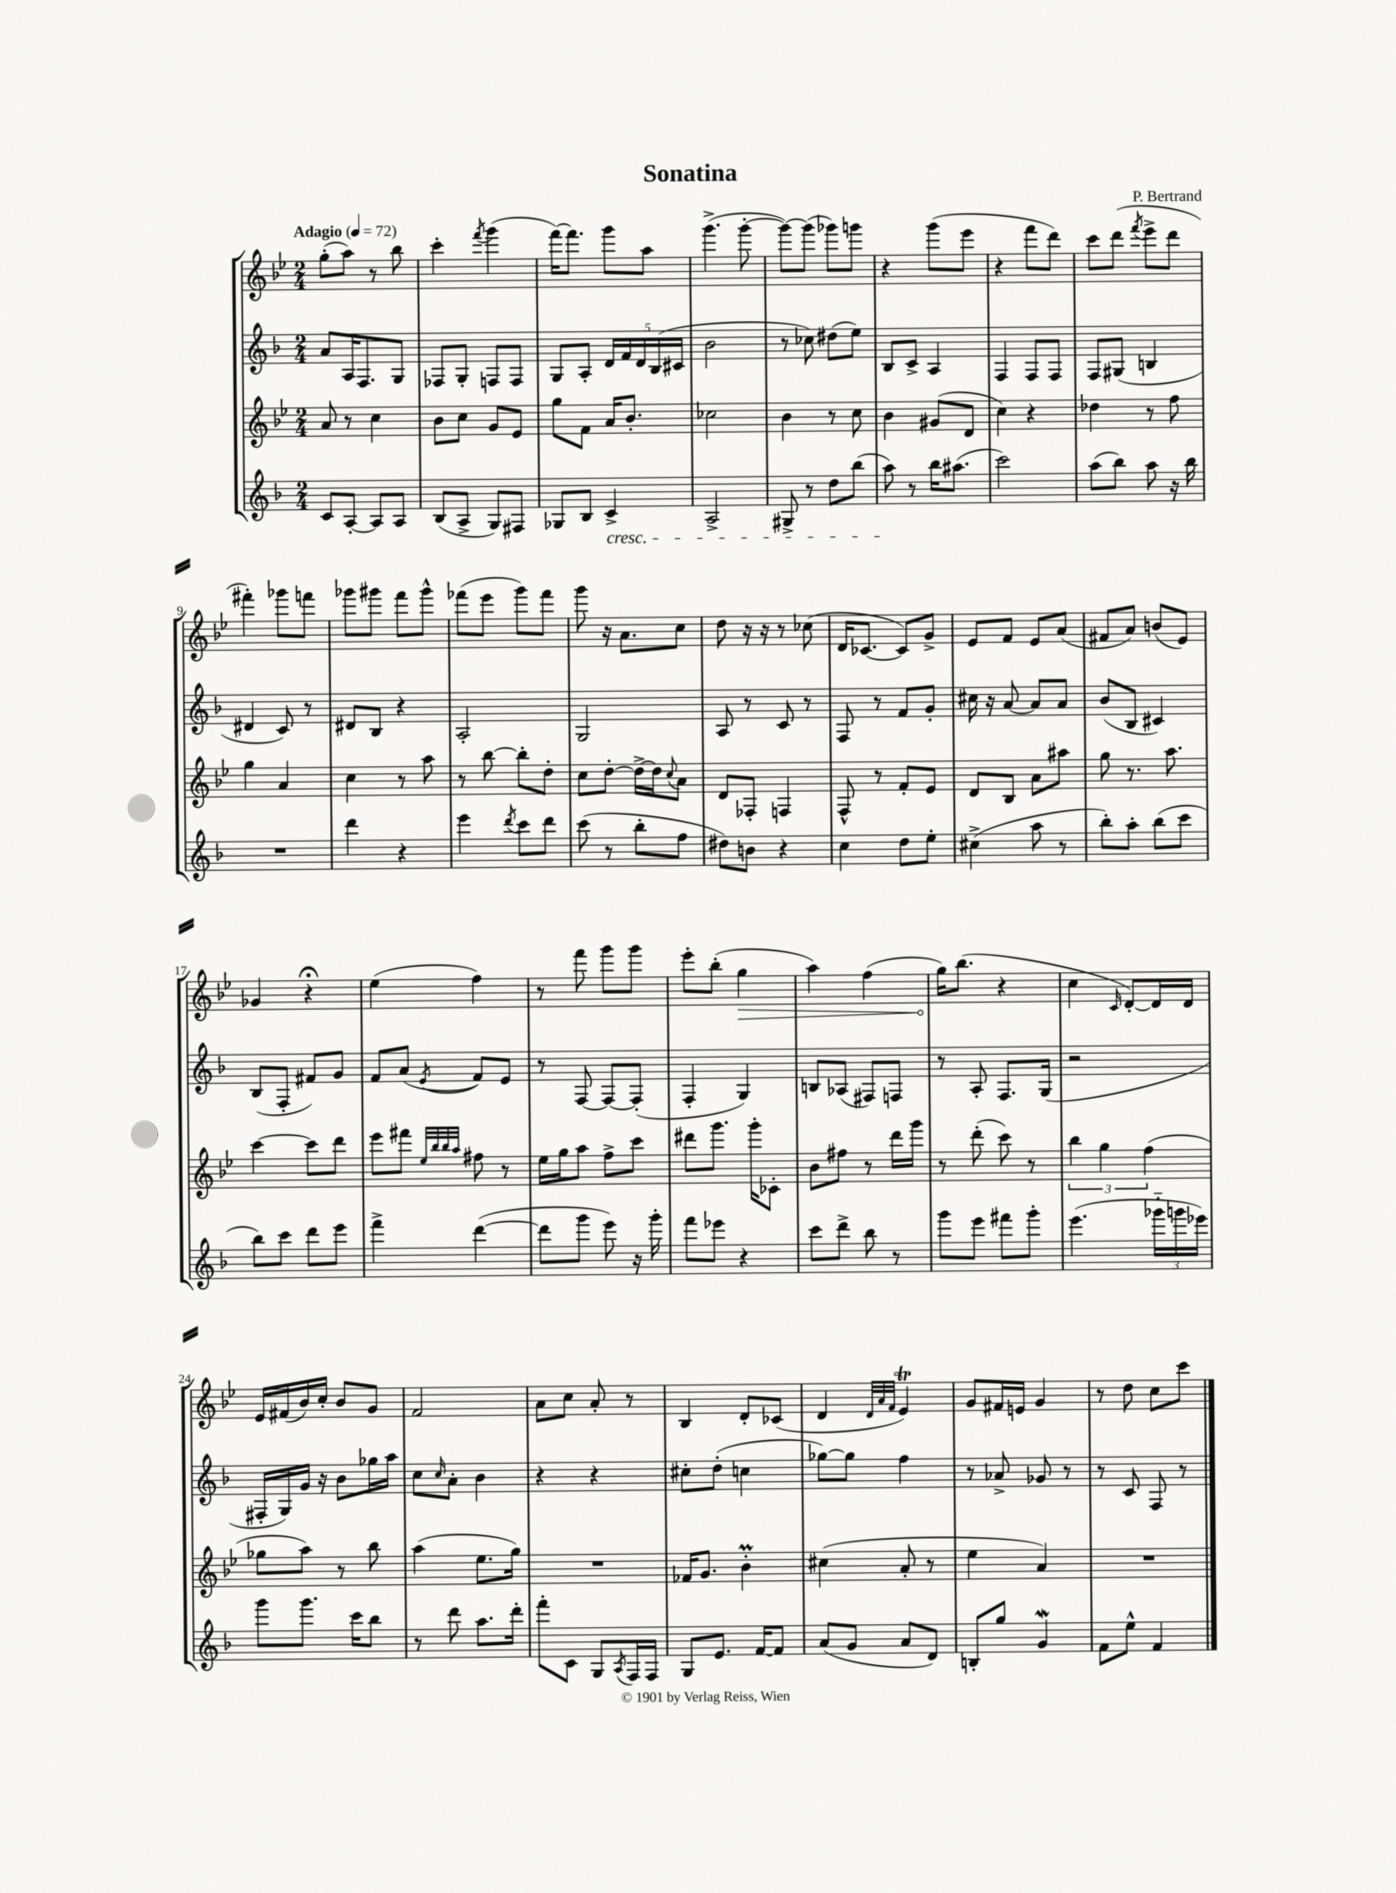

**kern	**kern	**kern	**kern
*staff4	*staff3	*staff2	*staff1
*clefG2	*clefG2	*clefG2	*clefG2
*k[b-]	*k[b-e-]	*k[b-]	*k[b-e-]
*M2/4	*M2/4	*M2/4	*M2/4
*MM72	*MM72	*MM72	*MM72
8c	8a	8a	(8gg'
[8A'	8r	16A	8aa)
.	.	8.F	.
8A]	4cc	.	8r
8A	.	8G	8bb-
=	=	=	=
(8B-	8b-	8F-	4ccc'
8A^	8cc	8G'	.
.	.	.	8qfff
8G)	8g	8F	(4ggg
8F#	8e-	8F	.
=	=	=	=
8G-	8gg	8G	[16fff)
.	.	.	8.fff]
8B-	8f	8A'	.
4c^	16a	20d	8ggg
.	.	20f	.
.	8.b-'	.	.
.	.	20d	.
.	.	.	8aa
.	.	(20B-	.
.	.	20c#	.
=	=	=	=
2A^	2cc-	2b-	(4.ggg^
.	.	.	[8ggg'
=	=	=	=
8G#^	4b-	8r	8ggg_)
8r	.	8cc-)	(8ggg]
8dd	8r	(8dd#	8ggg-)
(8bb-	8cc	8ee)	8ggg
=	=	=	=
8aa)	4b-	8B-	4r
8r	.	8c^	.
16bb-	(8g#	4A	(8ggg
(8.aa#	.	.	.
.	8d	.	8eee-
=	=	=	=
2ccc)	4cc)	4F	4r
.	4r	8F	8fff
.	.	8F	8ddd)
=	=	=	=
(8aa	4dd-	8F	8ccc
8bb-)	.	(8G#	(8ddd
.	.	.	8qfff
8aa	8r	4B	8eee-^
16r	8ff	.	8ddd
16bb-	.	.	.
=	=	=	=
2r	4gg	4d#	4fff#')
.	4a	8c)	8ggg-
.	.	8r	8fff
=	=	=	=
4ddd	4cc	8d#	8ggg-
.	.	8B-	8ggg#
4r	8r	4r	8fff
.	8aa	.	8ggg#^^
=	=	=	=
4eee	8r	2A'	(8fff-
.	[8bb-	.	8eee-
8qddd	.	.	.
8ccc	8bb-']	.	8ggg)
8ddd	8dd'	.	8fff-
=	=	=	=
(8ccc	8cc	2G	8ggg
8r	[8dd'	.	16r
.	.	.	8.a
8bb-'	16dd^_	.	.
.	16dd]	.	.
.	8qqcc	.	.
8ff	8a	.	8cc
=	=	=	=
8dd#)	8d	8A	8dd
8b	8F-'	8r	16r
.	.	.	16r
4r	4F	8c	8r
.	.	8r	(8cc-
=	=	=	=
4cc	8F^^	8F	16d
.	.	.	[8.c-
.	8r	8r	.
8dd	8f'	8f	8c-])
8ee'	8e-	8g'	8g^
=	=	=	=
(4cc#^	8d	16cc#	8e-
.	.	16r	.
.	8B-	[8a	8f
8aa	8a	8a]	8e-
8r	8aa#	8a	(8a
=	=	=	=
8bb-')	8gg	(8b-	8f#
8aa'	8.r	8B-	8a)
(8bb-	.	4c#)	(8b
.	8.aa	.	.
8ccc	.	.	8e-)
=	=	=	=
8bb-)	[4ccc	(8B-	4g-
8ccc	.	8F'	.
8ddd	8ccc]	8f#)	4r;
8eee	8ddd	8g	.
=	=	=	=
4fff^	8eee-	8f	(4ee-
.	8fff#	(8a	.
.	32qqee-	.	.
.	32qqbb-	.	.
.	32qqbb-	.	.
.	32qqaa	8qe	.
([4ddd	8ff#	8f)	4ff)
.	8r	8e	.
=	=	=	=
8ddd]	16ee-	8r	8r
.	16gg	.	.
8ggg	8aa	[8F	8fff
8eee)	8ff^	8F_	8ggg
16r	8ccc	(8F']	8ggg
16ggg'	.	.	.
=	=	=	=
8fff	8ddd#	4F'	8eee-'
8eee-	8.ggg	.	(8bb-'
4r	.	4G)	4gg
.	16ggg'	.	.
.	8c-'	.	.
=	=	=	=
8ccc	8b-	8B	4aa)
8ddd^	8ff#	(8A-	.
8bb-	8r	8F#)	(4ff
8r	16ddd	8F	.
.	16ggg	.	.
=	=	=	=
8ggg	8r	8r	16gg)
.	.	.	(8.bb-
8eee	(8ddd'	8A'	.
8fff#	8ccc)	8.F	4r
8ggg'	8r	.	.
.	.	(16G	.
=	=	=	=
(4.eee	6bb-	2r	4cc
.	6gg	.	.
.	.	.	16qqc
.	.	.	[8d')
.	(6ff	.	.
24ggg-'~	.	.	16d]
24ggg	.	.	.
.	.	.	16d
24eee-)	.	.	.
=	=	=	=
8ggg	8gg-	16F#'	16e-
.	.	16G)	(16f#
8.ggg	8aa)	16g	16b-)
.	.	16r	16cc'
.	8r	8b-	8b-
16ccc	.	.	.
8bb-	8bb-	16gg-	8g
.	.	16aa	.
=	=	=	=
8r	(4aa	8cc	2f
.	.	16qqcc	.
8ddd	.	8a'	.
8.aa	8.ee-	4b-	.
16ddd'	16gg)	.	.
=	=	=	=
8fff'	2r	4r	8a
8c	.	.	8cc
8G	.	4r	8a'
8qA	.	.	.
16F	.	.	8r
16F	.	.	.
=	=	=	=
8G	16f-	8cc#'	4B-
.	8.g	.	.
8.e	.	(8dd'	.
.	4b-'	4cc	8d'
[16f	.	.	.
8f]	.	.	(8c-
=	=	=	=
(8a	(4cc#	[8gg-)	4d
8g	.	8gg-]	.
.	.	.	32qqd
.	.	.	32qqa
.	.	.	32qqf
8a	8a'	4ff	4e-)
8d)	8r	.	.
=	=	=	=
8B'	4ee-	8r	8g
8gg	.	8a-^	16f#
.	.	.	16e
4g	4a)	8g-	4g
.	.	8r	.
=	=	=	=
8f	2r	8r	8r
8ee^^	.	8c	8dd
4f	.	8F	8cc
.	.	8r	8ccc
==	==	==	==
*-	*-	*-	*-
